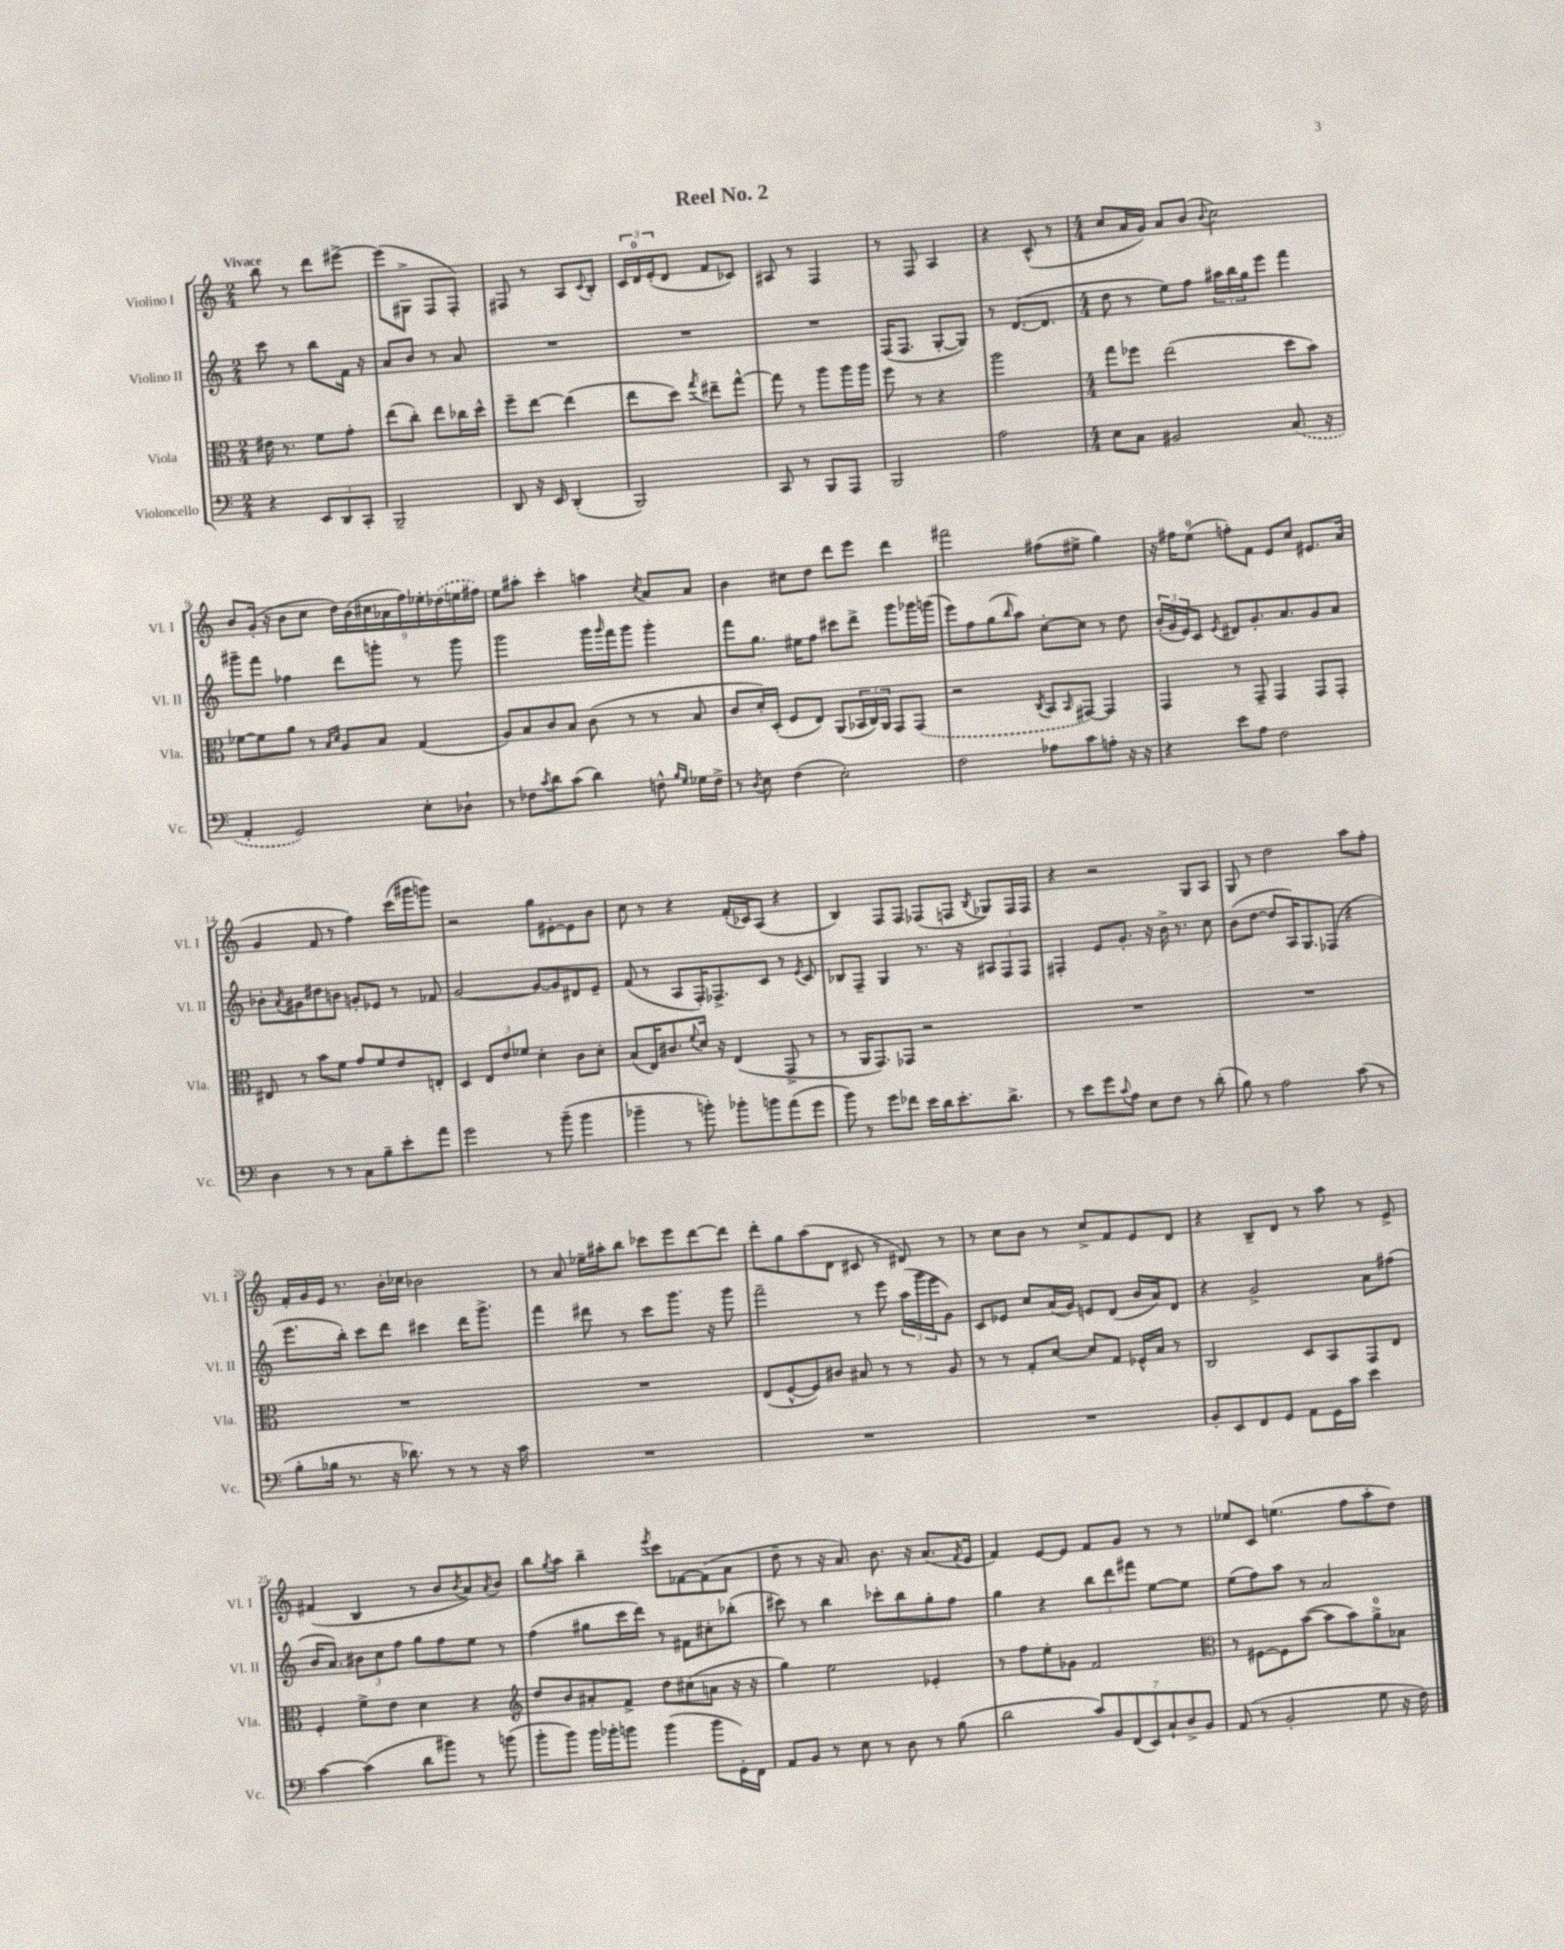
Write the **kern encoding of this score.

**kern	**kern	**kern	**kern
*staff4	*staff3	*staff2	*staff1
*clefF4	*clefC3	*clefG2	*clefG2
*k[]	*k[]	*k[]	*k[]
*M2/4	*M2/4	*M2/4	*M2/4
4r	16e#\	8ccc\	8bb\
.	8.r	.	.
.	.	8r	8r
12EE/L	8f\L	8bb\L	8ddd\L
12DD/	.	.	.
.	8g'\J	16f\Jk	[8eee#^\J
12CC'/J	.	.	.
.	.	16r	.
=	=	=	=
2BBB~/	(8ee\L	8a/L	(8eee#\]L
.	8cc'\J)	8b/J	8G#^\J
.	8ee\L	8r	8F/L
.	16cc-\L	8a/	8F'/J)
.	16dd^^\JJ	.	.
=	=	=	=
8DD/	8ff~\L	2r	8F#/
16r	[8ee\J	.	8r
16EE/	.	.	.
(4DD'/	(4ee\]	.	8A/L
.	.	.	8qqc/
.	.	.	8B'/J
=	=	=	=
2BBB/)	8ee\L	2r	24c/LL
.	.	.	24d/
.	.	.	(24e'/J
.	8dd\J)	.	8d/J
.	8qgg/	.	.
.	8ee#~\L	.	8f/L
.	[8gg^^\J	.	8c-/J)
=	=	=	=
8CC/	8gg\]	2r	8A#/
8r	8r	.	8r
8BBB/L	8aa\L	.	4F/
8AAA/J	16aa\L	.	.
.	16aa\JJ	.	.
=	=	=	=
2BBB/	8ff\	(16F/LK	8r
.	.	8.F/J	.
.	8r	.	8F/
.	4r	[8G'/L	4A/
.	.	8G/]J)	.
=	=	=	=
2A\	2aa\	8r	4r
.	.	([8.d/L	.
.	.	.	(8c^^/
.	.	8.d/]J	.
.	.	.	8r
=	=	=	=
*M4/4	*M4/4	*M4/4	*M4/4
8E\L	8gg\L	8dd\	8cc/L
8C\J	8ff-\J	8r	16a/L
.	.	.	16g/JJ)
2BB#/	(2ee\	8ee\L)	8a/L
.	.	8ff\J	(8b/J
.	.	.	8qqb/
.	.	24aa#\LL	2cc\)
.	.	24bb\	.
.	.	24gg\J	.
.	.	8eee\J	.
(8.C/	8dd\L	4fff\	.
.	8b\J)	.	.
16r	.	.	.
=	=	=	=
4AA'/	[8f-\L	8ggg#~\L	8b/L
.	8f-\]	8fff\J	(16g'/Jk
.	.	.	16r
2GG/)	8a\J	4ff-\	8b\L
.	8r	.	8cc\J
.	16qqB/LL	.	.
.	16qqd/JJ	.	.
.	8A/L	8ddd\L	18dd\LL)
.	.	.	(18b\
.	.	.	18cc#\
.	8B/J	8ggg'\J	.
.	.	.	18a-\
.	.	.	18ff\)
8E'\L	(4G/	8r	.
.	.	.	18ee-'\
.	.	.	(18dd-\
8D-`\J	.	8ggg\	.
.	.	.	18ee\
.	.	.	18ff#\JJ)
=	=	=	=
8r	8A/L)	2ggg\	8ee\L
8F-\L	8B/	.	8aa#'\J
8qc/	.	.	.
8d\	8c/	.	4ccc'\
(8c\J	8B/J	.	.
4d\)	(8c\	16ggg\LL	4aa\
.	.	16qqggg/	.
.	.	16fff\J	.
.	8r	8ggg\J	.
.	.	.	8qcc/
8F^^\	8r	4ggg'\	8a/L
16qqB/LL	.	.	.
16qqG/JJ	.	.	.
16G-\LL	8B/	.	8a/J
16F^\JJ	.	.	.
=	=	=	=
8r	8c/L	8fff\L	4b\
8qD/	.	.	.
8E\	16d'/L)	8.gg\J	.
.	(16D'/JJ	.	.
(4F\	8F/L	.	8cc#\L
.	.	16ee#\LK	.
.	8E/J)	8ff\J	8dd\J
2E'\)	(8AA/L	8ccc#\L	8ddd\L
.	24BB-/L	8ddd^\J	8eee\J
.	24C/)	.	.
.	24AA/JJ	.	.
.	8GG/L	8ggg\L	4ddd\
.	(8GG/J	16ggg-\L	.
.	.	(16ggg\JJ	.
=	=	=	=
2F\	2r	8eee\L)	2fff#\
.	.	8ff\	.
.	.	(8gg\	.
.	.	16qqbb/	.
.	.	8aa\J)	.
.	8qC/	.	.
8A-\L	8BB/L	[8cc'\L	(8ff#\L
.	16qqBB/	.	.
8c\	[8GG#/J)	8cc\]J	8ee#^\J
8A'\J	4GG#/]	8r	4gg\)
16r	.	8dd\	.
16r	.	.	.
=	=	=	=
4r	4GG/	(24b'/LL	16r
.	.	24g/	.
.	.	.	16ff#\LK
.	.	24e/J)	.
.	.	8c/J	(8ee\J
.	.	8qe/	.
8e\L	8r	8d#/L	8ff'\L)
8A\J	8GG~/	8.g'/	8f\J
2F\	4GG/	.	8e/L
.	.	8.a/	.
.	.	.	8cc/J
.	8GG/L	8g/	8.e#/L
.	8GG'/J	8a/J	.
.	.	.	(16a/Jk
=	=	=	=
4D\	8E#/	8b-'\L	4g/
.	.	8qa/	.
.	8r	8g#\	.
8r	8b\L	8dd#\	8f/
8r	8f\J	8b\J	8r
8C\L	8g/L	8g'/L	4ff\)
8B~\	8f/	8e-/J	.
8e'\	8e/	8r	(16ccc\LL
.	.	.	16ggg#\J
8a\J	8E'/J	8f-/	8ggg\J)
=	=	=	=
2g\	4D/	[2g/	2r
.	12E/L	.	.
.	12e/	.	.
.	12f-/J	.	.
8r	4d'\	8g/_L	8gg\L
(8b~\	.	8g/]	[8e#'\
4b\	8c\L	8d#/	8e#\]
.	8d'\J	8e~/J	8b\J
=	=	=	=
4b-~\	(8B/L	(8f/	8cc\
.	16E/K)	8r	8r
.	8.c#/	.	.
8r	.	8A/L	4r
.	8qqf/	.	.
8b'\)	16d/Jk	16F'/K)	.
.	16r	8.F-^/	.
8b-'\L	(4E/	.	(16f'/LL
.	.	.	16c-/J)
8b\	.	8c/J	(8A/J
(8a\	8GG^/	8r	4r
.	.	8qe/	.
8g\J	8r	8c/	.
=	=	=	=
8b\)	8r	8B-/L	4B/)
8r	16AA/LK	8F~/J	.
.	8.GG/)	.	.
8g\L	.	4G/	8F/L
8f-\J	8GG-/J	.	8F/J
16e\LL	2r	8.r	(8F-/L
16d\J	.	.	.
8.e'\	.	.	8F/J
.	.	16r	.
.	.	.	8qB/
.	.	12A#/L	8G-/L)
8.d^\J	.	.	.
.	.	12F/	.
.	.	.	16F/L
.	.	12F/J	.
.	.	.	16F/JJ
=	=	=	=
8r	1r	4F#'/	4r
8e\L	.	.	.
8g\	.	8e/L	2r
8qqc/	.	.	.
8A\J	.	8.g'/J	.
8E\L	.	.	.
.	.	16r	.
8F\J	.	16b^\	.
.	.	8.r	.
8r	.	.	8G/L
(8d'\	.	8cc\	8A/J
=	=	=	=
8B\)	1r	(8b\L	8G/
8r	.	[8dd\J	8r
2A\	.	8dd/]L	2dd\
.	.	16A/K)	.
.	.	8.G/	.
.	.	(8F-/J	.
(8c\	.	4r	8aa\L
8r	.	.	8ff'\J
=	=	=	=
8B'\L	1r	8.eee\L	16f'/LL
.	.	.	16g/
16B-\Jk	.	.	16e/JJ
8.r	.	16bb'\Jk)	8.r
.	.	8ccc\L	.
16r	.	8ddd\J	16b'\LL
8.d-\)	.	.	16cc-\JJ
.	.	4ccc#\	2b-\
8r	.	.	.
8r	.	16ddd\LK	.
.	.	8.ggg^\J	.
16r	.	.	.
16c\	.	.	.
=	=	=	=
1r	1r	4fff\	8r
.	.	.	8a/
.	.	8ddd#\	16ee-~\LL
.	.	.	16aa#'\J
.	.	8r	8bb\J
.	.	8ccc\L	8ccc-\L
.	.	8.ggg\J	8eee\
.	.	.	[8ddd\
.	.	16r	.
.	.	8ggg\	8ddd\]J
=	=	=	=
1r	(8E/L	2fff~\	8ddd'\L
.	[8F^^/	.	8gg\
.	8F/])	.	(8aa\
.	8c#/J	.	8d\J
.	8B#/	8r	8c#/
.	8r	8eee\	8r
.	8r	(24aa\LL	8d#/)
.	.	24ggg\	.
.	.	24eee\J	.
.	8A/	8g\J)	8r
=	=	=	=
1r	8r	8c/L	8r
.	8r	8e-/J	8cc\L
.	8G'/L	8cc/L	8b\J
.	[8d/J	(16a/L	8r
.	.	16g/JJ)	.
.	8d/]L	8e/L	8cc^/L
.	8G/J	(8d/J	8f/
.	16F-^^/LL	16b/LL	8e/
.	16B/JJ	16a/J)	.
.	8r	8d/J	8d/J
=	=	=	=
8BB'/L	2C/	4r	4r
8EE/	.	.	.
8FF/	.	2g^/	8B~/L
8GG/J	.	.	8d/J
8AA\L	8D/L	.	8r
16GG\L	8BB/	.	8aa\
16c\JJ	.	.	.
4e\	8GG/	8a\L	8r
.	8E/J	(8ff#\J	8e^/
=	=	=	=
[4c\	4F'/	16b/LK	(4f#/
.	.	8.a/J)	.
(4c\]	8f^\L	12b#\L	4B/
.	.	12cc\	.
.	8e\J	.	.
.	.	12ff\J	.
8d\L	4d\	8gg\L	8r
8b#\J)	.	8ff\	8b/L
.	.	.	8qb/
8r	4r	8ee\J	8a/)
.	.	.	8qa/
(8b\	.	8r	8b/J
=	=	=	=
*	*clefG2	*	*
8b'\L	8dd/L	(4ff\	8bb\L
.	.	.	8qgg/
8b\J)	8b/	.	8aa\J
16b\LL	8a#'/	8gg#\L	4bb~\
16b-'\J	.	.	.
8b\J	8f^/J	16ccc\L	.
.	.	16ddd\JJ)	.
.	.	.	8qeee/
(4b\	8dd\L	8r	8ccc\L
.	(8cc#\	8f#\L	[8f-\
8b\L	8a\J	8cc#'\	(8f-\]
16GG'\L)	16r	(8bb-'\J	8a\J
16FF\JJ	16r	.	.
=	=	=	=
8AA/L	4gg\)	8ccc#\)	8dd~\
8BB/J	.	8r	8r
8r	2ee\	4bb\	16r
.	.	.	8.a/)
8E\	.	.	.
8r	.	8ccc-'\L	8.b\
8D\	.	8bb\	.
.	.	.	16r
8r	4e-'/	8gg'\	(8.a/L
(8B\	.	8ff\J	.
.	.	.	8qf/
.	.	.	16e/Jk
=	=	=	=
2d\	8r	4gg\	4f/)
.	8ff\L	.	.
.	8ee'\	4r	[8e/L
.	8g-\J	.	8e/]J
14c/L)	2f/	12bb\L	8f/L
14BB/	.	.	.
.	.	12ddd\	.
.	.	.	8g/J
(14FF/	.	.	.
.	.	12fff#\J	.
14EE/)	.	.	.
.	.	[8ee\L	8r
14C`/	.	.	.
14D^/	.	.	.
.	.	8ee\]J	8r
14BB/J	.	.	.
=	=	=	=
*	*clefC3	*	*
(8AA/	8r	(8ee\L	8ee-/L
8r	[8F#\L	8ff\)	8c/J
2BB'/	8F#\]	8aa\J	(4.ee\
.	([8b\J	8r	.
.	8b\]L	2a/	.
.	8b\)	.	8ff\L
8G\	8a^\	.	8aa'\
16r	8B-\J	.	8dd\J)
16F\)	.	.	.
==	==	==	==
*-	*-	*-	*-
